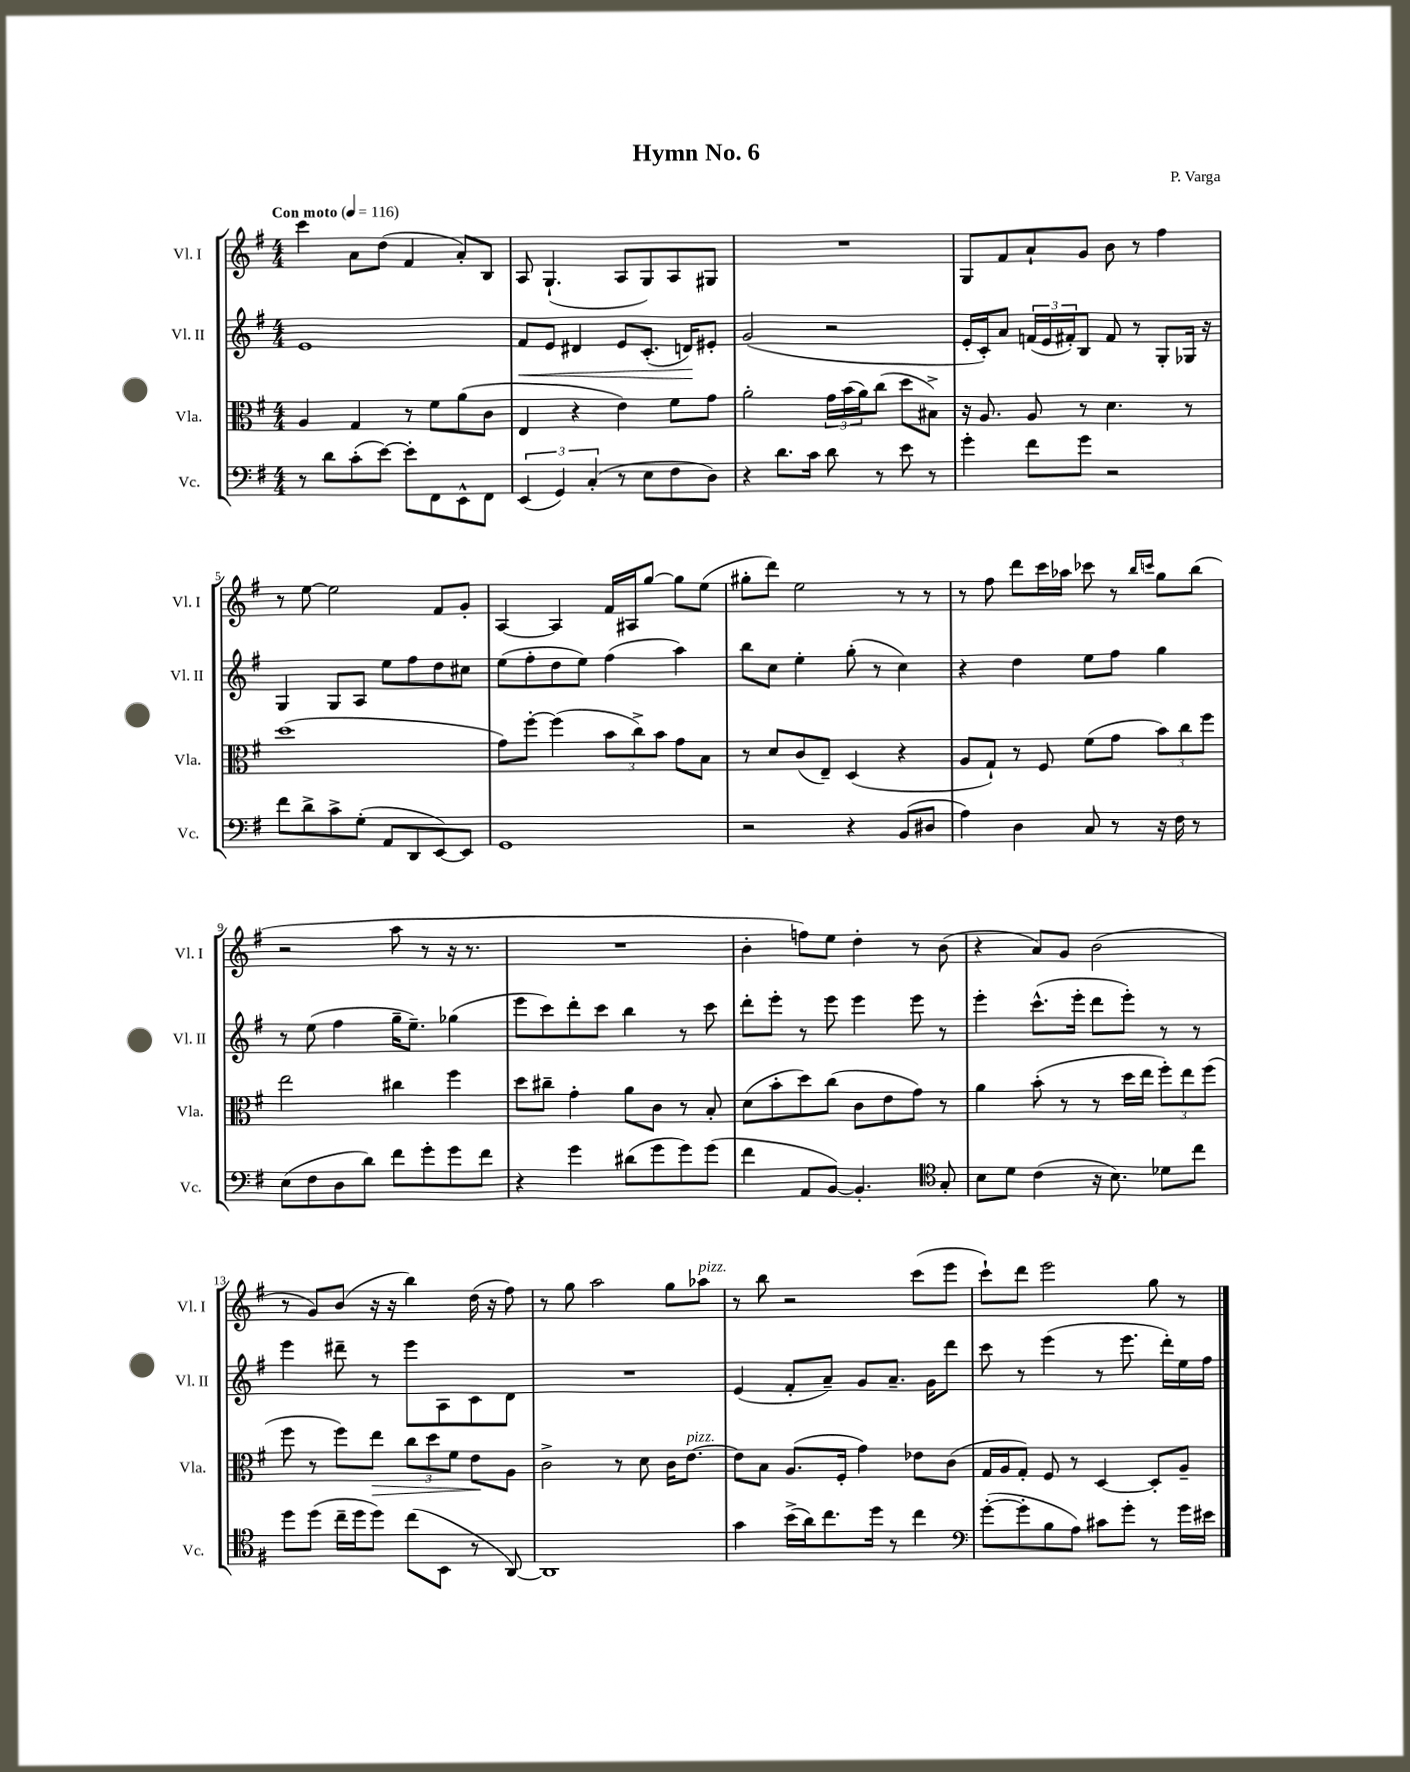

**kern	**kern	**dynam	**kern	**dynam	**kern
*part4	*part3	*part3	*part2	*part2	*part1
*staff4	*staff3	*staff3	*staff2	*staff2	*staff1
*I"Vc.	*I"Vla.	*	*I"Vl. II	*	*I"Vl. I
*I'Vc.	*I'Vla.	*	*I'Vl. II	*	*I'Vl. I
*clefF4	*clefC3	*	*clefG2	*	*clefG2
*k[f#]	*k[f#]	*	*k[f#]	*	*k[f#]
*M4/4	*M4/4	*	*M4/4	*	*M4/4
*MM116	*MM116	*	*MM116	*	*MM116
=1	=1	=1	=1	=1	=1
!	!	!	!	!	!LO:TX:a:B:t=Con moto
8r	4A/	.	1e	.	4ccc\
8d\L	.	.	.	.	.
(8c'\	4G/	.	.	.	8a\L
[8e\J)	.	.	.	.	(8dd\J
8e'\L]	8r	.	.	.	4f#/
8FF#\	8f#\L	.	.	.	.
8EE^^\	(8a\	.	.	.	8a'/L)
8FF#\J	8c\J	.	.	.	8B/J
=2	=2	=2	=2	=2	=2
!	!	!	!	!LO:HP:b	!
(6EE/	4E/	.	8f#/L	<	8A/
.	.	.	8e/J	.	(4.G`/
6GG/)	.	.	.	.	.
.	4r	.	4d#X/	.	.
(6C'/	.	.	.	.	.
8r	4e\)	.	8e/L	.	8A/L
8E\L	.	.	(8.c'/J	.	8G/)
8F#\	8f#\L	.	.	.	8A/
.	.	.	16dn/KL)	.	.
8D\J)	8g\J	.	8e#X'/J	[	8G#X/J
=3	=3	=3	=3	=3	=3
4r	2a'\	.	(2g/	.	1r
8.d\L	.	.	.	.	.
16c\Jk	.	.	.	.	.
8d\	24g\LL	.	2r	.	.
.	(24b\	.	.	.	.
.	24a\J)	.	.	.	.
8r	(8cc\J	.	.	.	.
8e\	8dd\L	.	.	.	.
8r	8B#X^\J)	.	.	.	.
=4	=4	=4	=4	=4	=4
4g'\	16r	.	16e'/LL	.	8G/L
.	8.A/	.	16c'/J)	.	.
.	.	.	8a/J	.	8f#/
8f#\L	8A/	.	(24fn/LL	.	8a`/
.	.	.	24e/	.	.
.	.	.	24f#X'/J)	.	.
8g\J	8r	.	8B/J	.	8g/J
2r	4.d\	.	8f#/	.	8b\
.	.	.	8r	.	8r
.	.	.	8G'/L	.	4ff#\
.	8r	.	16G-X/Jk	.	.
.	.	.	16r	.	.
!!LO:LB:g=z
=5	=5	=5	=5	=5	=5
8f#\L	(1dd	.	4G/	.	8r
8d^\	.	.	.	.	[8ee\
8c^\	.	.	8G/L	.	2ee\]
(8G'\J	.	.	8A/J	.	.
8AA/L	.	.	8ee\L	.	.
8DD/	.	.	8ff#\	.	.
[8EE/)	.	.	8dd\	.	8f#/L
8EE/J]	.	.	8cc#X\J	.	8g'/J
=6	=6	=6	=6	=6	=6
1GG	8g\L)	.	(8ee\L	.	[4A/
.	[8ff#'\J	.	8ff#'\	.	.
.	(4ff#\]	.	8dd\	.	4A/]
.	.	.	8ee\J)	.	.
.	12b\L	.	(4ff#\	.	16f#/LL
.	.	.	.	.	16A#X/J
.	12cc^\)	.	.	.	.
.	.	.	.	.	[8gg/J
.	12b\J	.	.	.	.
.	8g\L	.	4aa\)	.	8gg\L]
.	8B\J	.	.	.	(8ee\J
=7	=7	=7	=7	=7	=7
2r	8r	.	8bb\L	.	8gg#X'\L
.	8d/L	.	8cc\J	.	8ddd\J)
.	(8c/	.	4ee'\	.	2ee\
.	8E~/J)	.	.	.	.
4r	(4D/	.	(8gg'\	.	.
.	.	.	8r	.	.
(8BB/L	4r	.	4cc\)	.	8r
8D#X/J	.	.	.	.	8r
=8	=8	=8	=8	=8	=8
4A\)	8A/L	.	4r	.	8r
.	8G`/J)	.	.	.	8ff#\
4D\	8r	.	4dd\	.	8ddd\L
.	8F#/	.	.	.	16ccc\L
.	.	.	.	.	16aa-X\JJ
8C/	(8f#\L	.	8ee\L	.	8ccc-X\
8r	8g\J	.	8ff#\J	.	8r
.	.	.	.	.	16qqbb/LL
.	.	.	.	.	16qqcccn/JJ
16r	12b\L)	.	4gg\	.	8gg\L
16F#\	.	.	.	.	.
.	12cc\	.	.	.	.
8r	.	.	.	.	(8bb\J
.	12ff#\J	.	.	.	.
!!LO:LB:g=z
=9	=9	=9	=9	=9	=9
(8E\L	2ee\	.	8r	.	2r
8F#\	.	.	(8ee\	.	.
8D\	.	.	4ff#\	.	.
8d\J)	.	.	.	.	.
8f#\L	4cc#X\	.	16gg~\KL	.	8aa\
.	.	.	8.ee~\J)	.	.
8g'\	.	.	.	.	8r
8g\	4ff#\	.	(4gg-X\	.	16r
.	.	.	.	.	8.r
8f#\J	.	.	.	.	.
=10	=10	=10	=10	=10	=10
4r	8dd\L	.	8eee\L	.	1r
.	8cc#X~\J	.	8ccc\)	.	.
4g\	4g'\	.	8ddd'\	.	.
.	.	.	8ccc\J	.	.
(8d#X\L	8a\L	.	4bb\	.	.
8g\	8c\J	.	.	.	.
8g\)	8r	.	8r	.	.
(8g\J	8B'/	.	8ccc\	.	.
=11	=11	=11	=11	=11	=11
4f#\	(8d\L	.	8ddd'\L	.	4b'\
.	8b'\	.	8eee'\J	.	.
8AA/L	8dd\)	.	8r	.	8ffn\L)
[8BB/J)	(8cc\J	.	8eee\	.	8ee\J
4.BB'/]	8c\L	.	4eee\	.	4dd'\
.	8e\	.	.	.	.
.	8g\J)	.	8eee\	.	8r
*clefC4	*	*	*	*	*
8G'/	8r	.	8r	.	(8b\
=12	=12	=12	=12	=12	=12
8B\L	4a\	.	4eee'\	.	4r
8d\J	.	.	.	.	.
(4c\	(8b'\	.	(8.ccc^^\L	.	8a/L)
.	8r	.	.	.	8g/J
.	.	.	16eee'\Jk	.	.
16r	8r	.	8ddd\L	.	(2b\
8.B\)	.	.	.	.	.
.	16dd\LL	.	8eee'\J)	.	.
.	16ee\JJ	.	.	.	.
8d-X\L	12ff#'\L)	.	8r	.	.
.	12ee\	.	.	.	.
8cc\J	.	.	8r	.	.
.	(12ff#\J	.	.	.	.
!!LO:LB:g=z
=13	=13	=13	=13	=13	=13
8dd\L	8ff#\	.	4eee\	.	8r
(8dd\J	8r	.	.	.	8g/L)
16cc~\LL	8ff#\L)	.	8ddd#X~\	.	(8b/J
16dd\J	.	.	.	.	.
!	!	!LO:HP:b	!	!	!
8dd\J)	8ee\J	>	8r	.	16r
.	.	.	.	.	16r
(8cc\L	12cc\L	.	8eee\L	.	4bb\)
.	12dd\	.	.	.	.
8BB\J	.	.	8A\	.	.
.	12f#\J	.	.	.	.
8r	8e\L	.	8c\	.	(16dd\
.	.	.	.	.	16r
[8AA/)	8A\J	]	8d\J	.	8ff#\)
=14	=14	=14	=14	=14	=14
1AA]	2c^\	.	1r	.	8r
.	.	.	.	.	8gg\
.	.	.	.	.	2aa\
.	8r	.	.	.	.
.	8d\	.	.	.	.
.	16c\KL	.	.	.	8gg\L
!	!LO:TX:a:i:t=pizz.	!	!	!	!
.	[8.e\J	.	.	.	.
!	!	!	!	!	!LO:TX:a:i:t=pizz.
.	.	.	.	.	8aa-X\J
=15	=15	=15	=15	=15	=15
4g\	8e\L]	.	(4e/	.	8r
.	8B\J	.	.	.	8bb\
(16b^\LL	(8.A/L	.	8f#'/L	.	2r
16a\J)	.	.	.	.	.
8.cc\	.	.	8a~/J)	.	.
.	16F#'/Jk	.	.	.	.
.	4g\)	.	8g/L	.	.
16dd\Jk	.	.	.	.	.
8r	.	.	8.a~/J	.	.
4cc\	8e-X\L	.	.	.	(8ccc\L
.	.	.	16g\KL	.	.
.	(8c\J	.	8ddd\J	.	8eee\J
=16	=16	=16	=16	=16	=16
*clefF4	*	*	*	*	*
([8g'\L	16G/LL	.	8ccc\	.	8ccc`\L)
.	16A/J	.	.	.	.
8g'\]	8G'/J)	.	8r	.	8ddd\J
8B\	8F#/	.	(4eee\	.	2eee\
8A\J)	8r	.	.	.	.
8c#X\L	[4D/	.	8r	.	.
8g'\J	.	.	8.eee\	.	.
8r	8D'/L]	.	.	.	8gg\
.	.	.	16ddd'\LL)	.	.
16g\LL	8A~/J	.	16ee\	.	8r
16e#X\JJ	.	.	16ff#\JJ	.	.
==	==	==	==	==	==
*-	*-	*-	*-	*-	*-
